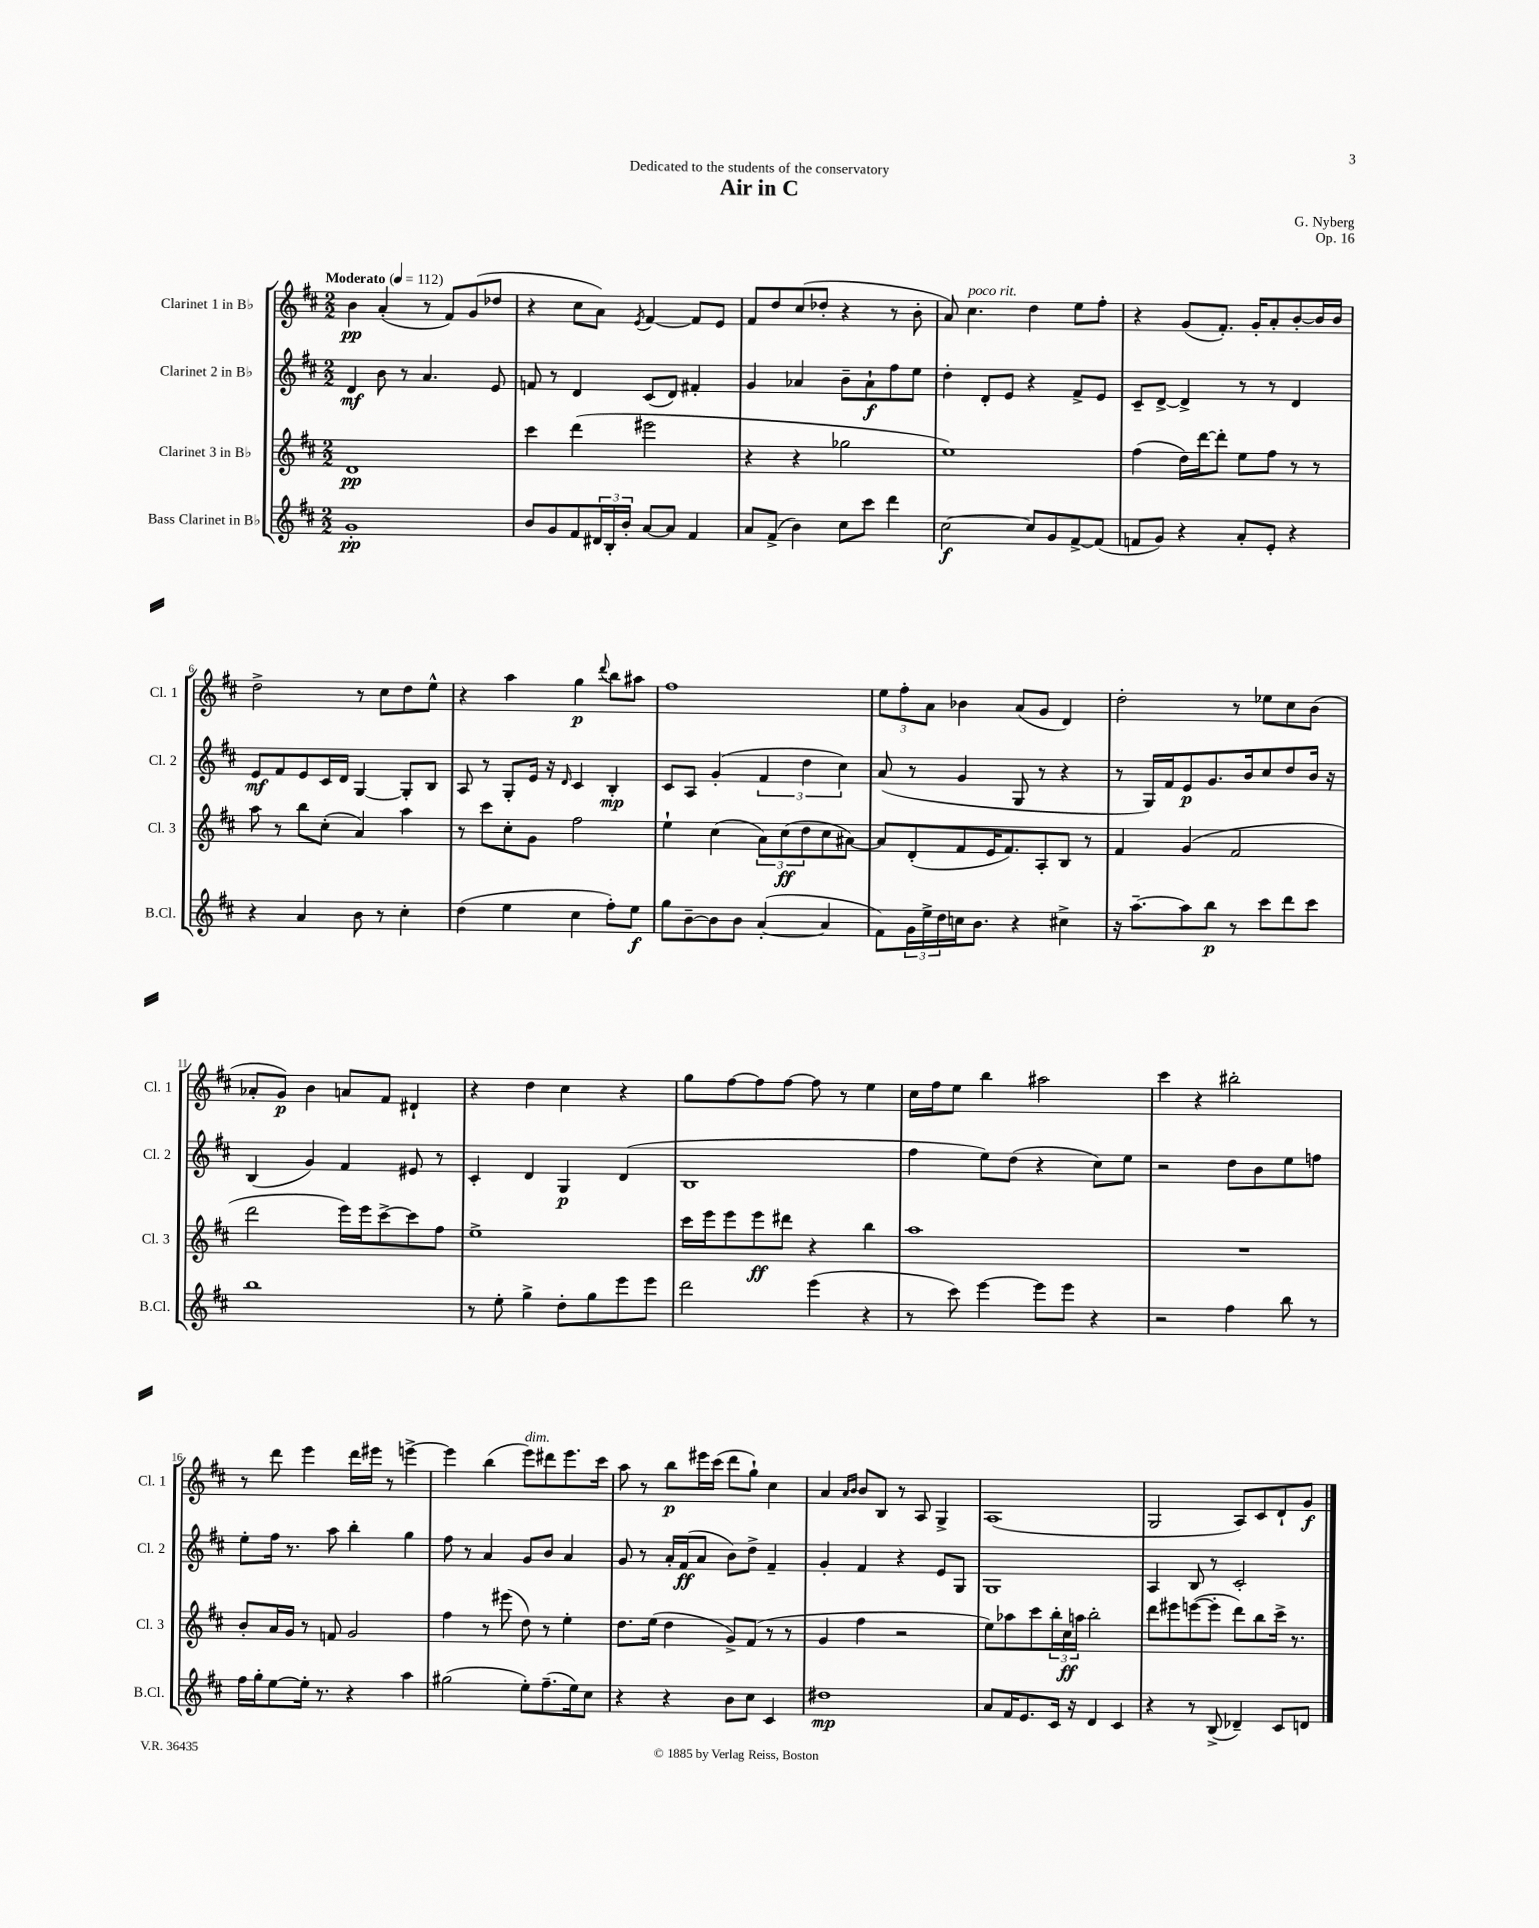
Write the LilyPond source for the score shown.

\header { title = "Air in C" composer = "G. Nyberg" dedication = "Dedicated to the students of the conservatory" opus = "Op. 16" }
<<
\new StaffGroup <<
\new Staff = "s0" \with { instrumentName = "Clarinet 1 in Bb" shortInstrumentName = "Cl. 1" } {
    \clef treble \key d \major \numericTimeSignature \time 2/2 \tempo "Moderato" 4 = 112
    b'4\pp a'4-.( r8 fis'8) g'8( des''8 |
    r4 cis''8 a'8) \acciaccatura { e'8 } fis'4~ fis'8 e'8 |
    fis'8 d''8 cis''8( des''8-. r4 r8 b'8-. |
    a'8) cis''4.^\markup { \italic "poco rit." } d''4 e''8 fis''8-. |
    r4 g'8( fis'8.-.) g'16-. a'8-. b'8~-. b'16 b'16 |
    d''2-> r8 cis''8 d''8 e''8-^ |
    r4 a''4 g''4\p \appoggiatura { d'''8 } b''8 ais''8 |
    fis''1 |
    \tuplet 3/2 { e''8 fis''8-. a'8 } bes'4 a'8( g'8 d'4) |
    d''2-. r8 ees''8 cis''8 b'8( |
    aes'8-. g'8\p) b'4 a'8 fis'8 dis'4-! |
    r4 d''4 cis''4 r4 |
    g''8 fis''8~ fis''8 fis''8~ fis''8 r8 e''4 |
    cis''16 fis''16 e''8 b''4 ais''2 |
    cis'''4 r4 bis''2-. |
    r8 d'''8 e'''4 d'''16 eis'''16 r8 e'''4~-> |
    e'''4 b''4( e'''8^\markup { \italic "dim." }) dis'''8 e'''8. cis'''16 |
    a''8 r8 b''8\p eis'''16 cis'''16( d'''8 g''8-!) cis''4 |
    a'4 \grace { a'16 b'16 } b'8 b8 r8 a8 g4-> |
    a1( |
    g2 a8) cis'8 d'8-! g'8\f \bar "|." |
}
\new Staff = "s1" \with { instrumentName = "Clarinet 2 in Bb" shortInstrumentName = "Cl. 2" } {
    \clef treble \key d \major \numericTimeSignature \time 2/2
    d'4\mf b'8 r8 a'4. e'8 |
    f'8 r8 d'4 cis'8( d'8) fis'4-. |
    g'4 aes'4 b'8-- aes'8-!\f fis''8 e''8 |
    d''4-. d'8-. e'8 r4 fis'8-> e'8 |
    cis'8-- d'8~-> d'4-> r8 r8 d'4 |
    e'8\mf fis'8 e'8 cis'16 d'16 g4~ g8-. b8 |
    a8 r8 g8-. e'16 r16 \grace { d'16 } cis'4 b4-.\mp |
    cis'8 a8 g'4-.( \tuplet 3/2 { fis'4 d''4 cis''4) } |
    a'8( r8 g'4 g8 r8 r4 |
    r8 g16) fis'16 e'8\p g'8. b'16 cis''8 d''8 b'16 r16 |
    b4( g'4) fis'4 eis'8 r8 |
    cis'4-. d'4 g4\p d'4( |
    b1 |
    fis''4 e''8) d''8( r4 cis''8) e''8 |
    r2 d''8 b'8 e''8 f''8 |
    e''8-. fis''16 r8. a''8 b''4-. g''4 |
    fis''8 r8 a'4 g'8 b'8 a'4 |
    g'8 r8 a'16-. fis'16\ff( a'8 b'8) d''8-> fis'4-- |
    g'4-. fis'4 r4 e'8 g8 |
    g1 |
    a4 b8 r8 cis'2-. \bar "|." |
}
\new Staff = "s2" \with { instrumentName = "Clarinet 3 in Bb" shortInstrumentName = "Cl. 3" } {
    \clef treble \key d \major \numericTimeSignature \time 2/2
    d'1\pp |
    cis'''4 d'''4( eis'''2 |
    r4 r4 ges''2 |
    e''1) |
    fis''4( d''16) d'''16~ d'''8-. e''8 fis''8 r8 r8 |
    a''8 r8 b''8 cis''8-.( a'4) a''4 |
    r8 cis'''8 cis''8-. g'8 fis''2 |
    e''4-! cis''4( \tuplet 3/2 { a'8) cis''8\ff( d''8 } cis''8 ais'8~) |
    ais'8 d'8-.( fis'8 e'16 fis'8.) a8-. b8 r8 |
    fis'4 g'4( fis'2 |
    d'''2 e'''16) e'''16 cis'''8~-> cis'''8 fis''8 |
    e''1-> |
    cis'''16 e'''16 e'''8 e'''8\ff dis'''8 r4 b''4 |
    a''1 |
    R1 |
    b'8-. a'16 g'16 r8 f'8 g'2 |
    fis''4 r8 eis'''8( d''8) r8 e''4-. |
    d''8. e''16( d''4 g'8->) fis'8( r8 r8 |
    g'4 fis''4 r2 |
    e''8) aes''8 cis'''8 \tuplet 3/2 { b''16-. cis''16\ff a''16 } b''2-. |
    d'''8 eis'''8 e'''8~( e'''8-. d'''8) b''8 cis'''16-> r8. \bar "|." |
}
\new Staff = "s3" \with { instrumentName = "Bass Clarinet in Bb" shortInstrumentName = "B.Cl." } {
    \clef treble \key d \major \numericTimeSignature \time 2/2
    g'1-.\pp |
    b'8 g'8 fis'8 \tuplet 3/2 { dis'16 b16-. b'16-. } a'8~ a'8 fis'4 |
    a'8 fis'8->( b'4) cis''8 cis'''8 d'''4 |
    cis''2~\f cis''8 g'8 fis'8~-> fis'8( |
    f'8 g'8) r4 a'8-. e'8-. r4 |
    r4 a'4 b'8 r8 cis''4-. |
    d''4( e''4 cis''4 fis''8-.) e''8\f |
    g''8 b'8~-- b'8 b'8 a'4~-.( a'4 |
    fis'8) \tuplet 3/2 { g'16 e''16-> d''16 } c''16 b'8. r4 cis''4-> |
    r16 a''8.~-- a''8 b''8\p r8 cis'''8 d'''8 cis'''8 |
    b''1 |
    r8 e''8-. g''4-> d''8-. g''8 e'''8 e'''8 |
    d'''2 e'''4( r4 |
    r8 cis'''8) e'''4~ e'''8 e'''8 r4 |
    r2 fis''4 b''8 r8 |
    fis''16 g''16-. e''8~ e''16-. r8. r4 a''4 |
    gis''2( e''8-.) fis''8.--( e''16) cis''8 |
    r4 r4 b'8 cis''8 cis'4 |
    dis''1\mp |
    a'8 fis'16 e'8. cis'16 r16 d'4 cis'4 |
    r4 r8 b8->( des'4--) cis'8 d'8 \bar "|." |
}
>>
>>
